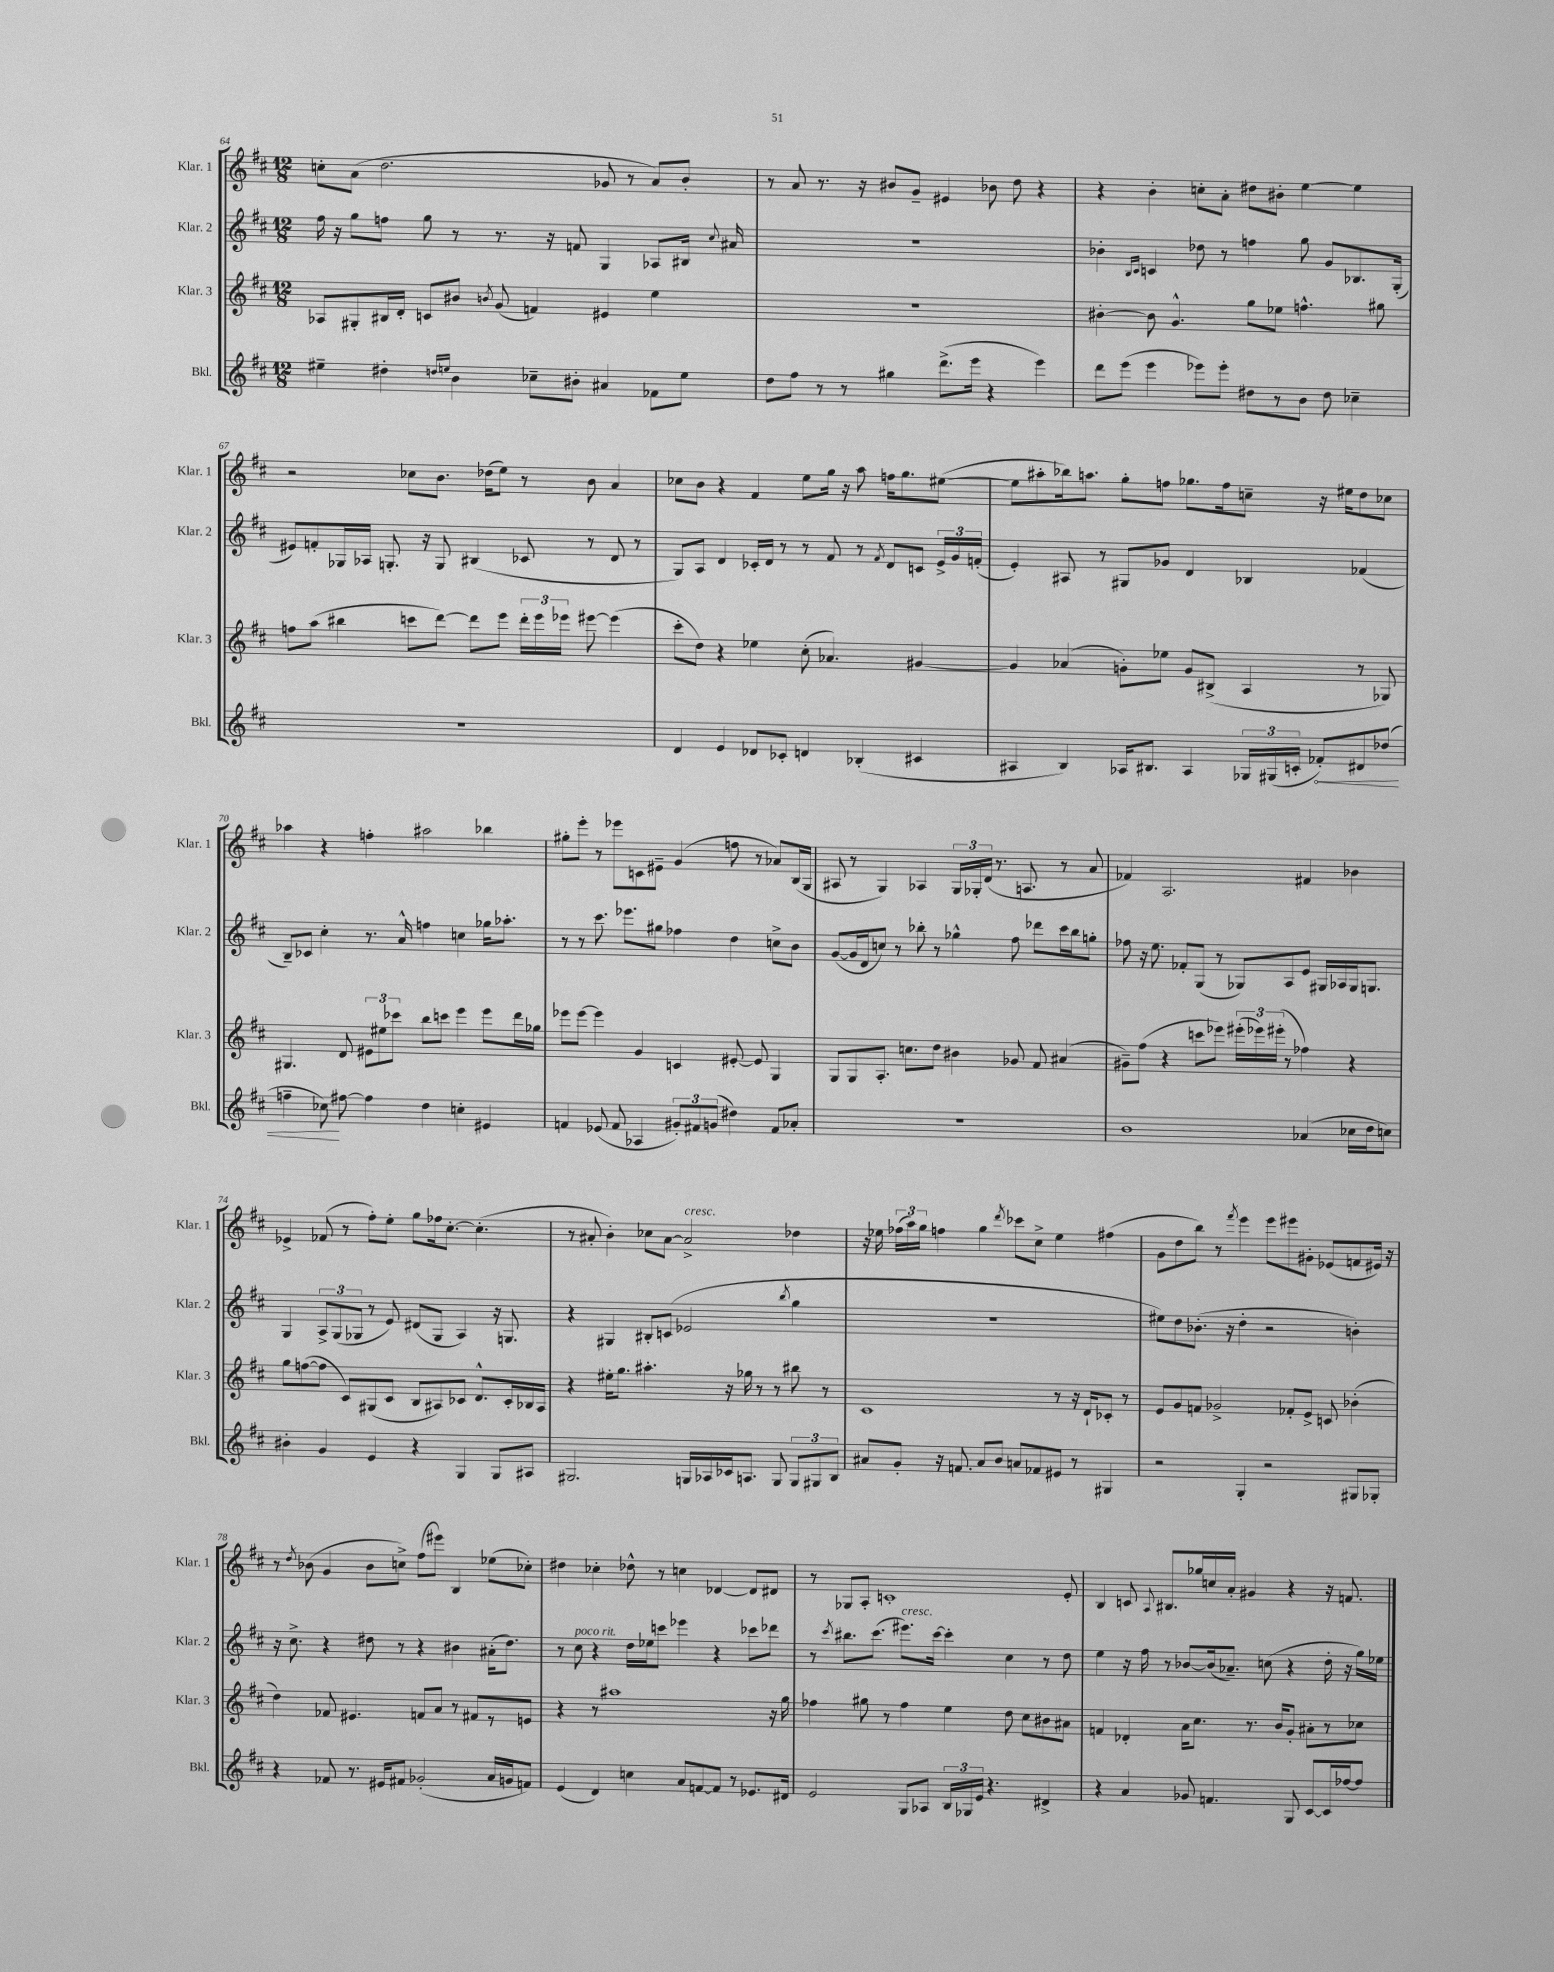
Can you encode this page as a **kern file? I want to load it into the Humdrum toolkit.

**kern	**dynam	**kern	**kern	**kern
*part4	*part4	*part3	*part2	*part1
*staff4	*staff4	*staff3	*staff2	*staff1
*I"Bkl.	*	*I"Klar. 3	*I"Klar. 2	*I"Klar. 1
*I'Bkl.	*	*I'Klar. 3	*I'Klar. 2	*I'Klar. 1
*clefG2	*	*clefG2	*clefG2	*clefG2
*k[f#c#]	*	*k[f#c#]	*k[f#c#]	*k[f#c#]
*M12/8	*	*M12/8	*M12/8	*M12/8
=64	=64	=64	=64	=64
4ee#X~\	.	8A-X/L	16ff#\	8ccn'\L
.	.	.	16r	.
.	.	8G#X'/	8gg\L	(8a\J
4dd#X'\	.	16B#X/L	8ffn\J	2.dd\
.	.	16d'/JJ	.	.
.	.	8cn/L	8gg\	.
16qqddn/LL	.	.	.	.
16qqeen/JJ	.	.	.	.
4b\	.	8b#X/J	8r	.
.	.	8qbn/	.	.
.	.	(8g/	8.r	.
8cc-X~\L	.	4fn/)	.	.
.	.	.	16r	.
8b#X'\J	.	.	8fn/	.
4a#X/	.	4e#X/	4G/	8g-X/
.	.	.	.	8r
8f-X\L	.	4ee\	8A-X/L	8a/L)
8ee\J	.	.	16B#X/Jk	8b'/J
.	.	.	8qqcc#/	.
.	.	.	16a#X/	.
=65	=65	=65	=65	=65
8dd\L	.	1.r	1.r	8r
8ff#\J	.	.	.	8a/
8r	.	.	.	8.r
8r	.	.	.	.
.	.	.	.	16r
4gg#X\	.	.	.	8b#X/L
.	.	.	.	8g~/J
(8.ddd^\L	.	.	.	4e#X/
16eee\Jk	.	.	.	.
4r	.	.	.	8b-X\
.	.	.	.	8dd\
4eee\)	.	.	.	4r
=66	=66	=66	=66	=66
8ddd\L	.	[4b#X'\	4b-X'\	4r
(8eee\J	.	.	.	.
.	.	.	16qqB/LL	.
.	.	.	16qqc#/JJ	.
4eee\	.	8b#\]	4cn/	4b'\
.	.	4.g^^/	.	.
8eee-X\L)	.	.	8dd-X\	8ccn'\L
8eee-'\J	.	.	8r	8a'\J
8dd#X\L	.	8gg\L	4ffn\	8dd#X\L
8r	.	8ee-X\J	.	8b#X'\J
8b\J	.	4.ffn^^\	8gg\	[4ee\
8dd#\	.	.	8g/L	.
4cc-X~\	.	.	8.B-X/	4ee\]
.	.	8gg#X\	.	.
.	.	.	(16G'/Jk	.
!!LO:LB:g=z
=67	=67	=67	=67	=67
1.r	.	8ffn\L	8e#X/L)	2r
.	.	(8aa\J	8fn'/	.
.	.	4bb#X\	16G-X/L	.
.	.	.	16A-X/JJ	.
.	.	.	8.Gn'/	.
.	.	8cccn\L	.	8cc-X\L
.	.	.	16r	.
.	.	[8ddd\J)	8G/	8.b\J
.	.	8ddd\L]	(4B#X/	.
.	.	.	.	(16dd-X\KL
.	.	8eee\J	.	8ee\J)
.	.	24ddd'\LL	8c-X/	8r
.	.	24eee\	.	.
.	.	24eee-X\JJ	.	.
.	.	[8eee#X\	8r	8b\
.	.	(4eee#\]	8d/	4a/
.	.	.	8r	.
=68	=68	=68	=68	=68
4d/	.	8ccc#'\L	8G/L)	8cc-X\L
.	.	8dd\J)	8A/J	8b\J
4e/	.	4r	4d/	4r
8d-X/L	.	4ee-X\	16c-X'/LL	4f#/
.	.	.	16d/JJ	.
8c-X'/J	.	.	8r	.
4dn/	.	(8cc#'\	8r	8ee\L
.	.	4.a-X/)	8f#/	16gg\Jk
.	.	.	.	16r
(4B-X'/	.	.	8r	8aa\
.	.	.	8qf#/	.
.	.	.	8d/L	16ffn\KL
.	.	.	.	8.gg\
4c#X/	.	[4g#X/	8cn/J	.
.	.	.	24e^/LL	([8ee#X\J
.	.	.	24g/	.
.	.	.	(24fn'/JJ	.
=69	=69	=69	=69	=69
4A#X/	.	4g#/]	4e'/)	8ee#\L]
.	.	.	.	8aa#X'\
4B/)	.	(4a-X/	8A#X/	16bb-X\k)
.	.	.	.	8.aan\J
.	.	.	8r	.
16A-X/KL	.	8gn'\L)	8G#X/L	8gg'\L
8.B#X/J	.	.	.	.
.	.	8ee-X\J	8g-X/J	8ffn\J
4A-/	.	8g/L	4d/	8.gg-X\L
.	.	(8B#X^/J	.	.
.	.	.	.	16ff\k
24G-X/LL	.	4A/	4B-X/	8ccn~\J
(24G#X/	.	.	.	.
24cn'/JJ	.	.	.	.
!	!LO:HP:b	!	!	!
8f-X'/L)	<	.	.	16r
.	.	.	.	16ee#X\KL
8d#X/	.	8r	(4f-X/	8dd\
(8dd-X/J	.	8G-X/)	.	8cc-X\J
!!LO:LB:g=z
=70	=70	=70	=70	=70
4ffn~\	.	4.G#X/	8B~/L)	4aa-X\
.	.	.	8c-X/J	.
8cc-X\)	.	.	4cc#'\	4r
[8ff#X\	[	8d/	.	.
4ff#\]	.	12e#X\L	8.r	4ffn'\
.	.	12ee#X\	.	.
.	.	12ccc-X\J	.	.
.	.	.	16a^^/	.
4dd\	.	8bb\L	4ffn\	2aa#X\
.	.	8cccn\J	.	.
4ccn'\	.	4eee\	4ccn\	.
4e#X/	.	8eee\L	16gg-X\KL	4bb-X\
.	.	.	8.aa-X'\J	.
.	.	16ddd\L	.	.
.	.	16gg-X\JJ	.	.
=71	=71	=71	=71	=71
4fn/	.	8eee-X\L	8r	8gg#X'\L
.	.	[8eee-\J	8r	8eee'\J
(8e-X/	.	4eee-\]	8.ccc#\	8r
8f/	.	.	.	8eee-X\L
.	.	.	8.eee-X\L	.
4A-X/	.	4g/	.	8cn\
.	.	.	8gg#X\J	8e#X~\J
12g#X'/L)	.	4cn/	4ff-X\	(4g/
12f#X/	.	.	.	.
(12gn/J	.	.	.	.
4dd#X\)	.	[8e#X'/	4dd\	8ffn\
.	.	8e#/]	.	8r
8f#/L	.	4G/	8ccn^\L	8a-X/L)
8a-X'/J	.	.	8b\J	(16B/L
.	.	.	.	16G/JJ
=72	=72	=72	=72	=72
1.r	.	8G/L	([8g/L	8A#X/
.	.	8G/	16g/L]	8r
.	.	.	16d/J	.
.	.	8.A'/J	8ccn/J)	4G/)
.	.	.	8r	.
.	.	8.ccn\L	.	.
.	.	.	8bb-X'\	4A-X/
.	.	8dd\J	8r	.
.	.	4b#X\	4gg-X^^\	24G/LL
.	.	.	.	24G-X'/
.	.	.	.	(24d/JJ
.	.	.	.	8.r
.	.	8g-X/	8ff#\	.
.	.	.	.	8.An/
.	.	8f#/	8ddd-X\L	.
.	.	(4a#X/	16ccc#\L	8r
.	.	.	16bb-\J	.
.	.	.	8ggn'\J	8a/
=73	=73	=73	=73	=73
1b	.	8g#X~\L)	8ff-X\	4f-X/)
.	.	(8ff#\J	16r	.
.	.	.	8.ee\	.
.	.	4r	.	2.A/
.	.	.	8f-X'/L	.
.	.	8cccn\L	(8G/J	.
.	.	8eee-X\J)	8r	.
.	.	(24eee#X'\LL	8G-X/L)	.
.	.	24eee-X\)	.	.
.	.	(24eee#X'\JJ	.	.
.	.	8r	8A/	.
(4a-X/	.	4ff-X\)	8e/J	4f#X/
.	.	.	16G#X/LL	.
.	.	.	16A-X/	.
16cc-X\LL	.	4r	16G#/J	4b-X\
16dd\J	.	.	8.Gn/J	.
8ccn\J)	.	.	.	.
!!LO:LB:g=z
=74	=74	=74	=74	=74
4b#X'\	.	8gg\L	4G/	4e-X^/
.	.	([8ffn\	.	.
4g/	.	8ff\J]	12A^/L	(8f-X/
.	.	.	(12G/	.
.	.	8c#/L)	.	8r
.	.	.	12G-X/J	.
4e/	.	(8G#X/	8r	8ff#'\L)
.	.	8c#/J	8e/)	8ee'\J
4r	.	8B/L	(8d#X/L	8gg\L
.	.	8A#X/)	8G-/J	16ff-X\k
.	.	.	.	[8.cc#'\J
4G/	.	8c-X/J	4A/)	.
.	.	8.d^^/L	.	(4.cc#'\]
8G/L	.	.	16r	.
.	.	16c-'/L	8.Gn/	.
8A#X/J	.	16B-X/	.	.
.	.	16A#/JJ	.	.
=75	=75	=75	=75	=75
2.G#X/	.	4r	4r	8r
.	.	.	.	8a#X'/
.	.	16ee#X'\KL	4G#X/	4b'\)
.	.	8.gg\J	.	.
.	.	4.aa#X'\	8B#X'/L	8cc-X\L
.	.	.	(8cn/J	[8a#\J
!	!	!	!	!LO:TX:a:i:t=cresc.
16Gn/LL	.	.	2e-X/	2a#^/]
16A-X/	.	.	.	.
16c-X/J	.	16r	.	.
8.An/J	.	16gg-X\	.	.
.	.	8r	.	.
8G/	.	8r	.	.
.	.	.	8qbb/	.
12G/L	.	8bb#X\	4gg\	4dd-X\
12G#X/	.	.	.	.
.	.	8r	.	.
12B/J	.	.	.	.
=76	=76	=76	=76	=76
8a#X/L	.	1c#	1.r	16r
.	.	.	.	16ee-X\
8g'/J	.	.	.	(24ff-X\LL
.	.	.	.	24aa\)
.	.	.	.	24gg\JJ
16r	.	.	.	4ffn\
8.fn/	.	.	.	.
8a#/L	.	.	.	4gg\
8b/J	.	.	.	.
.	.	.	.	8qddd/
8an/L	.	.	.	8ccc-X\L
8f-X/	.	.	.	8cc#^\J
8e#X/J	.	8r	.	4ee-\
8r	.	16r	.	.
.	.	16d`/KL	.	.
4G#X/	.	8c-X'/J	.	(4ff#X\
.	.	8r	.	.
=77	=77	=77	=77	=77
2r	.	8e/L	8ee#X\L)	8g\L
.	.	8g/	8dd\	8dd\
.	.	8fn/J	(8.b-X'\J	8bb\J)
.	.	2g-X^/	.	8r
.	.	.	16r	.
.	.	.	.	8qfff#/
4G'/	.	.	4dd'\	4eee\
2r	.	.	2r	8eee\L
.	.	8f-X'/L	.	8eee#X\
.	.	8e^/J	.	8g#X'\J
.	.	8cn/	.	(8e-X/L
8G#X/L	.	(4b-X'\	4bn'\)	8fn/
8G-X'/J	.	.	.	16e#X/Jk)
.	.	.	.	16r
!!LO:LB:g=z
=78	=78	=78	=78	=78
4r	.	4dd\)	16r	8r
.	.	.	8.cc#^\	.
.	.	.	.	8qdd/
.	.	.	.	(8b-X\
8f-X/	.	8f-X/	4r	4g/
8.r	.	4.e#X/	.	.
.	.	.	8dd#X\	8b-\L
16e#X/KL	.	.	.	.
8f#X/J	.	.	8r	8ccn^\J)
(2g-X'/	.	8fn/L	4r	(8ff#\L
.	.	8a/J	.	8eee#X\J)
.	.	8r	4b#X\	4B/
.	.	8f#X/L	.	.
16a/LL	.	8r	(16a#X'\KL	(8ee-X\L
16gn/J	.	.	8.dd#\J)	.
8fn/J)	.	8en/J	.	8cc-X'\J)
=79	=79	=79	=79	=79
(4e/	.	4r	8r	4dd#X\
!	!	!	!LO:TX:a:i:t=poco rit.	!
.	.	.	8cc#\	.
4d/)	.	8r	4r	4cc-X'\
.	.	1aa#X	.	.
4ccn\	.	.	16dd\LL	8dd-X^^\
.	.	.	16ee-X\J	.
.	.	.	8cccn\J	8r
8a/L	.	.	4eee-X\	4ccn\
[8fn/	.	.	.	.
8f/J]	.	.	4r	[4d-X/
8r	.	.	.	.
8.e-X/L	.	.	8ccc-X\L	8d-/L]
.	.	16r	8ddd-X\J	8d#X/J
16d#X/Jk	.	16gg\	.	.
=80	=80	=80	=80	=80
2e/	.	4ff-X\	8r	8r
.	.	.	8qccc#/	.
.	.	.	8.bb#X\L	8G-X/L
.	.	8gg#X\	.	8A'/J
.	.	.	(8.ccc#\J	.
.	.	8r	.	1cn'
!	!	!	!LO:TX:a:i:t=cresc.	!
8G/L	.	4ff-\	8.eee#X\L)	.
8A-X/J	.	.	.	.
.	.	.	[16ccc#\Jk	.
24B/LL	.	4ee\	4ccc#'\]	.
24G-X/	.	.	.	.
24e/JJ	.	.	.	.
4.r	.	.	.	.
.	.	8dd\	4cc#\	.
.	.	8cc#\L	.	.
4d#X^/	.	8b#X\	8r	.
.	.	8a#X\J	8dd\	8e'/
=81	=81	=81	=81	=81
4r	.	4fn/	4ee\	4B/
4a/	.	4d-X'/	16r	8cn/
.	.	.	16ff#\	.
.	.	.	.	8qqA/
.	.	.	8r	8.B#X/L
8g-X/	.	16a\KL	[8b-X/L	.
.	.	8.cc#\J	.	16gg-X/L
4.fn/	.	.	(16b-/k]	16ccn/
.	.	.	8.a-X~/J)	16a'/JJ
.	.	8.r	.	4g#X/
.	.	.	(8ccn\	.
.	.	16b/KL	.	.
8G/	.	8g'/J	4r	4r
[8c#/L	.	8a#X'\L	.	.
16c#/L]	.	8r	16dd'\	16r
[16ff-X/J	.	.	16r	8.fn/
8ff-/J]	.	8cc-X\J	16gg\LL)	.
.	.	.	16ee-X\JJ	.
==	==	==	==	==
*-	*-	*-	*-	*-
